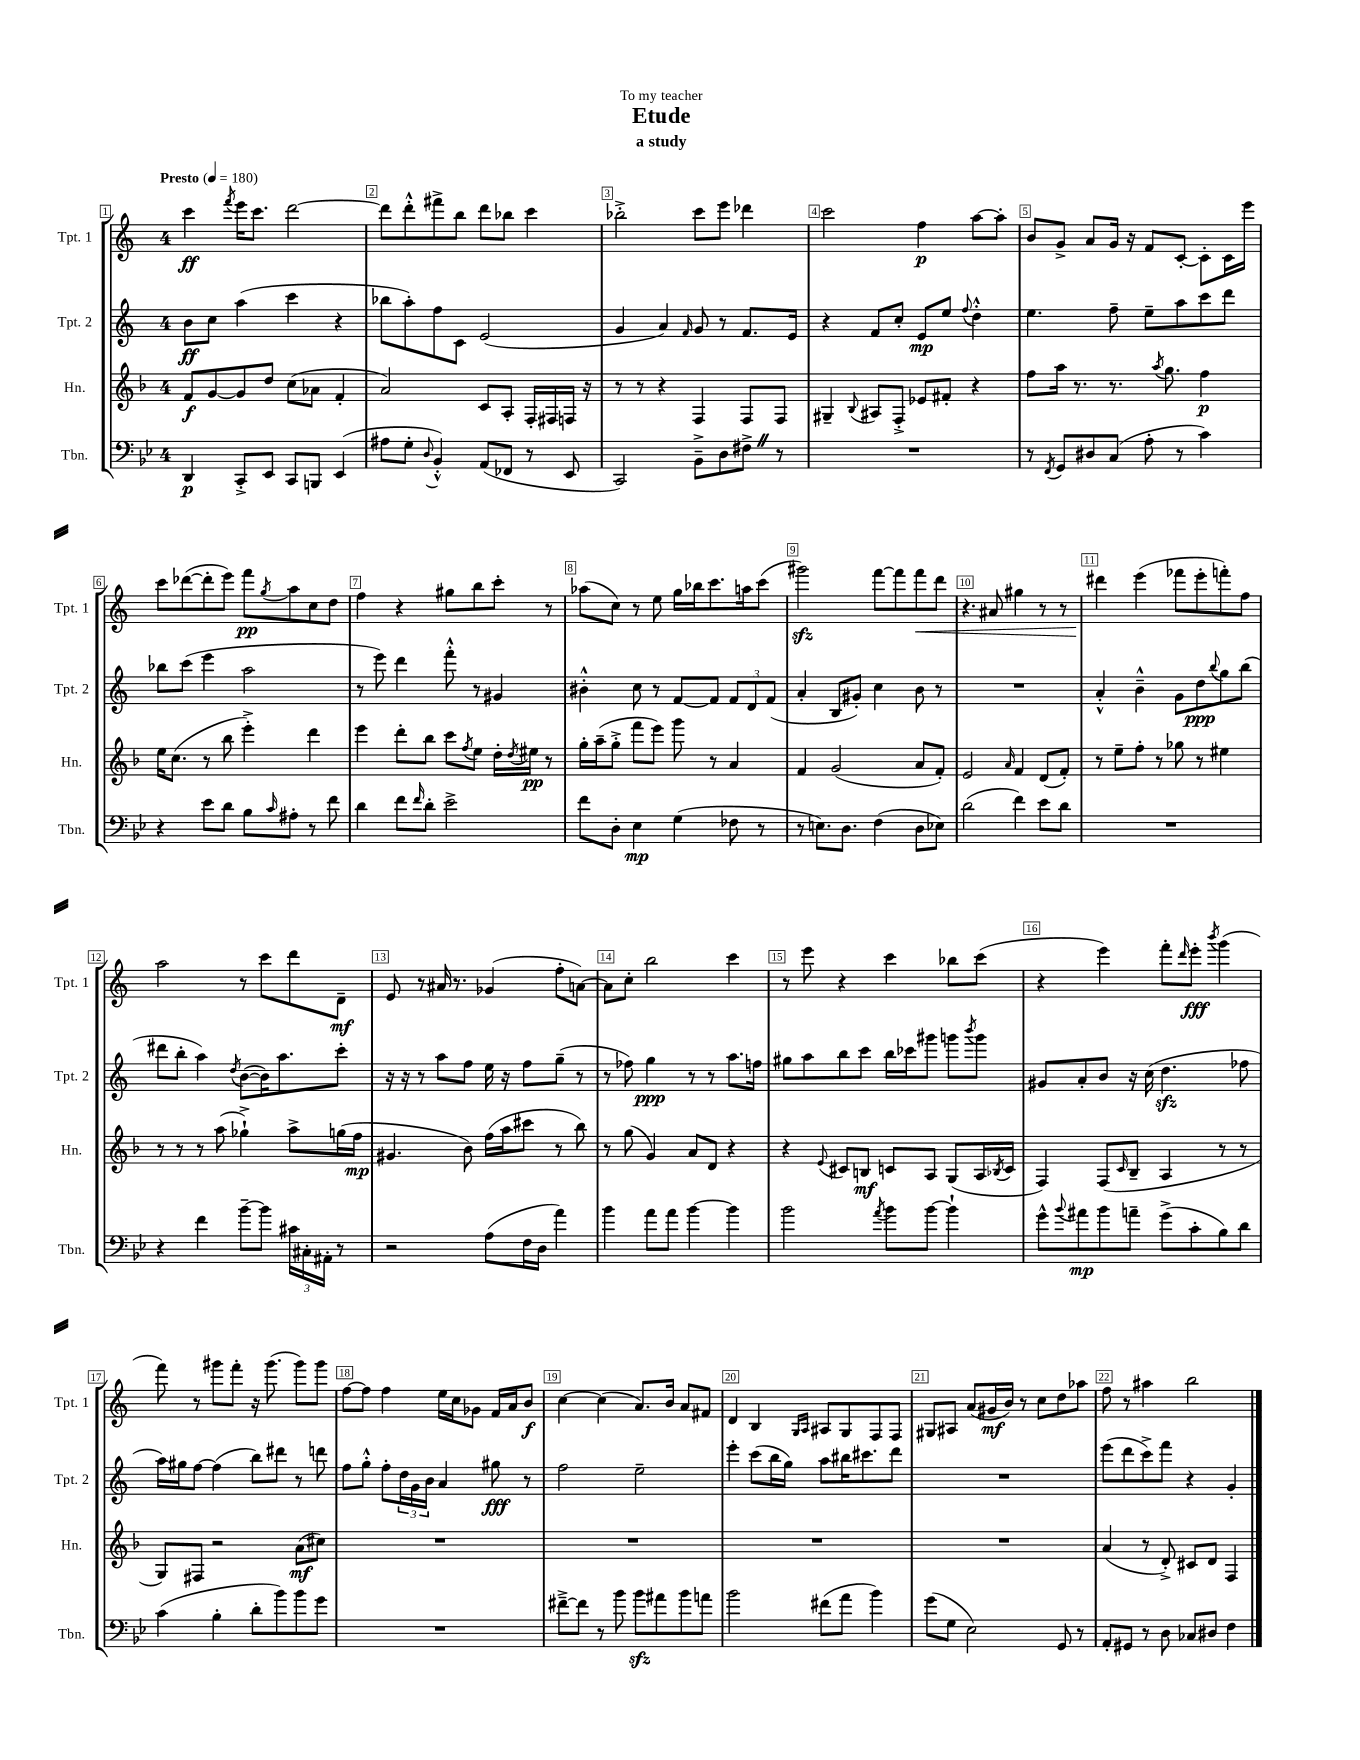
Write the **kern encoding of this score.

**kern	**dynam	**kern	**dynam	**kern	**dynam	**kern	**dynam
*part4	*part4	*part3	*part3	*part2	*part2	*part1	*part1
*staff4	*staff4	*staff3	*staff3	*staff2	*staff2	*staff1	*staff1
*I"Tbn.	*	*I"Hn.	*	*I"Tpt. 2	*	*I"Tpt. 1	*
*I'Tbn.	*	*I'Hn.	*	*I'Tpt. 2	*	*I'Tpt. 1	*
*clefF4	*	*clefG2	*	*clefG2	*	*clefG2	*
*k[b-e-]	*	*k[b-]	*	*k[]	*	*k[]	*
*M4/4	*	*M4/4	*	*M4/4	*	*M4/4	*
*MM180	*	*MM180	*	*MM180	*	*MM180	*
=1	=1	=1	=1	=1	=1	=1	=1
!	!	!	!	!	!	!LO:TX:a:B:t=Presto	!
4DD/	p	8f/L	f	8b\L	ff	4ccc\	ff
.	.	[8g/	.	8cc\J	.	.	.
.	.	.	.	.	.	8qfff/	.
8CC'^/L	.	8g/]	.	(4aa\	.	16eee\KL	.
.	.	.	.	.	.	8.ccc\J	.
8EE-/J	.	8dd/J	.	.	.	.	.
8CC/L	.	(8cc\L	.	4ccc\	.	[2ddd\	.
8BBBn/J	.	8a-X\J	.	.	.	.	.
(4EE-/	.	4f'/	.	4r	.	.	.
=2	=2	=2	=2	=2	=2	=2	=2
8A#X\L	.	2a/)	.	8bb-X\L	.	8ddd\L]	.
8G'\J	.	.	.	8aa'\)	.	8ddd'^^\	.
8qqD/	.	.	.	.	.	.	.
4BB-'^^/)	.	.	.	8ff\	.	8fff#X^\	.
.	.	.	.	8c\J	.	8bb\J	.
(8AA/L	.	8c/L	.	(2e/	.	8ddd\L	.
8FF-X/J	.	8A'/J	.	.	.	8bb-X\J	.
8r	.	16F'/LL	.	.	.	4ccc\	.
.	.	16F#X/	.	.	.	.	.
8EE-/	.	16Fn/JJ	.	.	.	.	.
.	.	16r	.	.	.	.	.
=3	=3	=3	=3	=3	=3	=3	=3
2CC/)	.	8r	.	4g/	.	2bb-X'^\	.
.	.	8r	.	.	.	.	.
.	.	4r	.	4a/)	.	.	.
.	.	.	.	16qqf/	.	.	.
8BB-~^\L	.	4F/	.	8g/	.	8ccc\L	.
8D\	.	.	.	8r	.	8eee\J	.
8F#X^Z\J	.	8F/L	.	8.f/L	.	4ddd-X\	.
8r	.	8F/J	.	.	.	.	.
.	.	.	.	16e/Jk	.	.	.
=4	=4	=4	=4	=4	=4	=4	=4
1r	.	4G#X~/	.	4r	.	2ccc\	.
.	.	8qqB-/	.	.	.	.	.
.	.	8A#X/L	.	8f/L	.	.	.
.	.	8F'^/J	.	8cc'/J	.	.	.
.	.	8e-X/L	.	8e/L	mp	4ff\	p
.	.	8f#X'/J	.	8ee/J	.	.	.
.	.	.	.	8qqff/	.	.	.
.	.	4r	.	4dd'^^\	.	[8aa\L	.
.	.	.	.	.	.	8aa'\J]	.
=5	=5	=5	=5	=5	=5	=5	=5
8r	.	8ff\L	.	4.ee\	.	8b/L	.
8qFF/	.	.	.	.	.	.	.
8GG/L	.	16aa\Jk	.	.	.	8g^/J	.
.	.	8.r	.	.	.	.	.
8D#X/	.	.	.	.	.	8a/L	.
(8C/J	.	8.r	.	8ff~\	.	16g/Jk	.
.	.	.	.	.	.	16r	.
8A'\	.	.	.	8ee~\L	.	8f/L	.
.	.	8qaa/	.	.	.	.	.
.	.	8.gg\	.	.	.	.	.
8r	.	.	.	8aa\	.	[8c'/J	.
4c\)	.	4ff\	p	8ccc\	.	8c'\L]	.
.	.	.	.	8ddd\J	.	16c\L	.
.	.	.	.	.	.	16eee\JJ	.
!!LO:LB:g=z
=6	=6	=6	=6	=6	=6	=6	=6
4r	.	16ee\KL	.	8bb-X\L	.	8ccc\L	.
.	.	(8.cc\J	.	.	.	.	.
.	.	.	.	(8ccc\J	.	([8ddd-X\	.
8e-\L	.	8r	.	4eee\	.	8ddd-'\]	.
8d\J	.	8bb-\	.	.	.	8eee\J)	.
8B-\L	.	4eee'^\)	.	2aa\	.	8fff\L	pp
16qqc/	.	.	.	.	.	8qgg/	.
8A#X'\J	.	.	.	.	.	8aa\	.
8r	.	4ddd\	.	.	.	8cc\	.
8f\	.	.	.	.	.	8dd\J	.
=7	=7	=7	=7	=7	=7	=7	=7
4d\	.	4eee\	.	8r	.	4ff\	.
.	.	.	.	8eee\)	.	.	.
8f\L	.	8ddd'\L	.	4ddd\	.	4r	.
16qqf/	.	.	.	.	.	.	.
8d'\J	.	8bb-\J	.	.	.	.	.
2e-^\	.	8ccc\L	.	8fff'^^\	.	8gg#X\L	.
.	.	8qff/	.	.	.	.	.
.	.	8ee\J	.	8r	.	8bb\	.
.	.	16dd'\LL	.	4g#X/	.	8ccc'\J	.
.	.	8qdd/	.	.	.	.	.
.	.	16ee#X\JJ	pp	.	.	.	.
.	.	8r	.	.	.	8r	.
=8	=8	=8	=8	=8	=8	=8	=8
8f\L	.	16gg'\LL	.	4b#X'^^\	.	(8aa-X\L	.
.	.	(16aa~\J	.	.	.	.	.
8D'\J	.	8gg'^\J	.	.	.	8cc\J)	.
4E-\	mp	8fff\L	.	8cc\	.	8r	.
.	.	8eee\J)	.	8r	.	8ee\	.
(4G\	.	8ggg\	.	[8f/L	.	16gg\LL	.
.	.	.	.	.	.	16bb-X\J	.
.	.	8r	.	8f/J]	.	8.ccc\	.
8F-X\	.	4a/	.	12f/L	.	.	.
.	.	.	.	.	.	16aan\k	.
.	.	.	.	12d/	.	.	.
8r	.	.	.	.	.	(8ccc\J	.
.	.	.	.	(12f/J	.	.	.
=9	=9	=9	=9	=9	=9	=9	=9
8r	.	4f/	.	4a'/	.	2ggg#Xzz\)	.
8.En\L)	.	.	.	.	.	.	.
.	.	(2g/	.	8B/L	.	.	.
8.D\J	.	.	.	.	.	.	.
.	.	.	.	8g#X'/J)	.	.	.
(4F\	.	.	.	4cc\	.	[8fff\L	.
.	.	.	.	.	.	8fff\]	.
!	!	!	!	!	!	!	!LO:HP:b
8D\L	.	8a/L	.	8b\	.	8fff\	<
8E-X\J)	.	8f'/J)	.	8r	.	8ddd\J	.
=10	=10	=10	=10	=10	=10	=10	=10
(2d\	.	2e/	.	1r	.	4.r	.
.	.	.	.	.	.	8a#X/	.
.	.	16qqa/	.	.	.	.	.
4f\)	.	4f/	.	.	.	4gg#X\	.
8e-\L	.	(8d/L	.	.	.	8r	.
8d\J	.	8f'/J)	.	.	.	8r	.
=11	=11	=11	=11	=11	=11	=11	=11
1r	.	8r	.	4a'^^/	.	4ddd#X\	.
.	.	8ee~\L	.	.	.	.	.
.	.	8ff'\J	.	4b~^^\	.	(4eee\	[
.	.	8r	.	.	.	.	.
.	.	8gg-X\	.	8g\L	.	8fff-X\L	.
.	.	8r	.	8dd\	ppp	8eee'\	.
.	.	.	.	8qqbb/	.	.	.
.	.	4ee#X\	.	8gg\	.	8fffn'\)	.
.	.	.	.	(8bb\J	.	8ff\J	.
!!LO:LB:g=z
=12	=12	=12	=12	=12	=12	=12	=12
4r	.	8r	.	8ddd#X\L	.	2aa\	.
.	.	8r	.	8bb'\J	.	.	.
4f\	.	8r	.	4aa\)	.	.	.
.	.	(8aa\	.	.	.	.	.
.	.	.	.	8qdd/	.	.	.
[8b-~\L	.	4gg-X`^\)	.	([8b\L	.	8r	.
8b-\J]	.	.	.	16b\K])	.	8ccc\L	.
.	.	.	.	8.aa\	.	.	.
24c#X\LL	.	8aa^\L	.	.	.	8ddd\	.
24C#X'\	.	.	.	.	.	.	.
24AA#X'\JJ	.	.	.	.	.	.	.
8r	.	(16ggn\L	.	8ccc'\J	.	8d~\J	mf
.	.	16ff\JJ	mp	.	.	.	.
=13	=13	=13	=13	=13	=13	=13	=13
2r	.	4.g#X/	.	16r	.	8e/	.
.	.	.	.	16r	.	.	.
.	.	.	.	8r	.	8r	.
.	.	.	.	8aa\L	.	16a#X/	.
.	.	.	.	.	.	8.r	.
.	.	8b-\)	.	8ff\J	.	.	.
(8A\L	.	(16ff\LL	.	16ee\	.	(4g-X/	.
.	.	16aa\J	.	16r	.	.	.
16F\L	.	8ccc#X\J	.	8ff\L	.	.	.
16D\JJ	.	.	.	.	.	.	.
4a\)	.	8r	.	(8gg~\J	.	8ff'\L	.
.	.	8bb-\)	.	8r	.	[8an\J)	.
=14	=14	=14	=14	=14	=14	=14	=14
4b-\	.	8r	.	8r	.	8a\L]	.
.	.	(8gg\	.	8ff-X\)	.	8cc'\J	.
8a\L	.	4g/)	.	4gg\	ppp	2bb\	.
8a\J	.	.	.	.	.	.	.
[4b-\	.	8a/L	.	8r	.	.	.
.	.	8d/J	.	8r	.	.	.
4b-\]	.	4r	.	8.aa\L	.	4ccc\	.
.	.	.	.	16ffn\Jk	.	.	.
=15	=15	=15	=15	=15	=15	=15	=15
2b-\	.	4r	.	8gg#X\L	.	8r	.
.	.	.	.	8aa\	.	8eee\	.
.	.	8qqe/	.	.	.	.	.
.	.	8c#X/L	.	8bb\	.	4r	.
.	.	8Bn/J	mf	8ccc\J	.	.	.
8qa/	.	.	.	.	.	.	.
8b-\L	.	8cn/L	.	16bb\LL	.	4ccc\	.
.	.	.	.	16ccc-X\J	.	.	.
[8b-\J	.	8A/J	.	8ggg#X\J	.	.	.
4b-`\]	.	(8G/L	.	8gggn\L	.	8bb-X\L	.
.	.	.	.	8qbbb/	.	.	.
.	.	16A/L	.	8ggg\J	.	(8ccc\J	.
.	.	8qB-X/	.	.	.	.	.
.	.	16c/JJ	.	.	.	.	.
=16	=16	=16	=16	=16	=16	=16	=16
8g^^\L	.	4F/)	.	8g#X/L	.	4r	.
8qqb-/	.	.	.	.	.	.	.
8a#X\	mp	.	.	8a'/	.	.	.
8b-\	.	(8F/L	.	8b/J	.	4eee\)	.
.	.	16qqc/	.	.	.	.	.
8an~\J	.	8B-~/J	.	16r	.	.	.
.	.	.	.	(16cc\	.	.	.
(8g^\L	.	4A/	.	4.ddzz\	.	8fff'\L	.
.	.	.	.	.	.	16qqddd/	.
8c'\	.	.	.	.	.	8eee'\J	fff
.	.	.	.	.	.	8qbbb/	.
8B-\)	.	8r	.	.	.	(4ggg\	.
8d\J	.	8r	.	8ff-X\	.	.	.
!!LO:LB:g=z
=17	=17	=17	=17	=17	=17	=17	=17
(4c\	.	8G/L)	.	16aa\LL)	.	8fff\)	.
.	.	.	.	16gg#X\J	.	.	.
.	.	8F#X/J	.	[8ff\J	.	8r	.
4B-'\	.	2r	.	(4ff\]	.	8ggg#X\L	.
.	.	.	.	.	.	8fff'\J	.
8d'\L	.	.	.	8bb\L)	.	16r	.
.	.	.	.	.	.	(8.ggg#\	.
8b-\)	.	.	.	8ddd#X\J	.	.	.
8b-\	.	(8a\L	mf	8r	.	8ggg#\L)	.
8g\J	.	8cc#X\J)	.	8dddn\	.	8ggg#\J	.
=18	=18	=18	=18	=18	=18	=18	=18
1r	.	1r	.	8ff\L	.	[8ff\L	.
.	.	.	.	8gg'^^\J	.	8ff\J]	.
.	.	.	.	8ff'\L	.	4ff\	.
.	.	.	.	24dd\L	.	.	.
.	.	.	.	24g\	.	.	.
.	.	.	.	24b\JJ	.	.	.
.	.	.	.	4a/	.	16ee\LL	.
.	.	.	.	.	.	16cc\J	.
.	.	.	.	.	.	8g-X\J	.
.	.	.	.	8gg#X\	fff	16f/LL	.
.	.	.	.	.	.	16a/J	.
.	.	.	.	8r	.	8b/J	f
=19	=19	=19	=19	=19	=19	=19	=19
[8f#X~^\L	.	1r	.	2ff\	.	[4cc\	.
8f#\J]	.	.	.	.	.	.	.
8r	.	.	.	.	.	(4cc\]	.
8b-\	.	.	.	.	.	.	.
8b-zz\L	.	.	.	2ee~\	.	8.a/L)	.
8a#X\	.	.	.	.	.	.	.
.	.	.	.	.	.	16b/Jk	.
8b-\	.	.	.	.	.	8a/L	.
8an\J	.	.	.	.	.	8f#X/J	.
=20	=20	=20	=20	=20	=20	=20	=20
2b-\	.	1r	.	4eee'\	.	4d/	.
.	.	.	.	(8ccc\L	.	4B/	.
.	.	.	.	16bb\L	.	.	.
.	.	.	.	16gg\JJ)	.	.	.
.	.	.	.	.	.	16qqG/LL	.
.	.	.	.	.	.	16qqA/JJ	.
(8f#X\L	.	.	.	8aa\L	.	8A#X/L	.
8a\J	.	.	.	16bb#X\K	.	8G/	.
.	.	.	.	8.ccc#X\	.	.	.
4b-\)	.	.	.	.	.	8F/	.
.	.	.	.	8ddd\J	.	8F/J	.
=21	=21	=21	=21	=21	=21	=21	=21
(8g\L	.	1r	.	1r	.	8G#X/L	.
8G\J	.	.	.	.	.	8A#X/J	.
2E-\)	.	.	.	.	.	(8a/L	.
.	.	.	.	.	.	16g#X/L	mf
.	.	.	.	.	.	16b/JJ)	.
.	.	.	.	.	.	8r	.
.	.	.	.	.	.	8cc\L	.
8GG/	.	.	.	.	.	8dd\	.
8r	.	.	.	.	.	8aa-X\J	.
=22	=22	=22	=22	=22	=22	=22	=22
8AA'/L	.	(4a/	.	(8eee\L	.	8ff\	.
8GG#X/J	.	.	.	8ddd\	.	8r	.
8r	.	8r	.	8ccc^\)	.	4aa#X\	.
8D\	.	8d'^/)	.	8fff\J	.	.	.
8C-X/L	.	8c#X/L	.	4r	.	2bb\	.
8D#X/J	.	8d/J	.	.	.	.	.
4F\	.	4F/	.	4g'/	.	.	.
==	==	==	==	==	==	==	==
*-	*-	*-	*-	*-	*-	*-	*-
